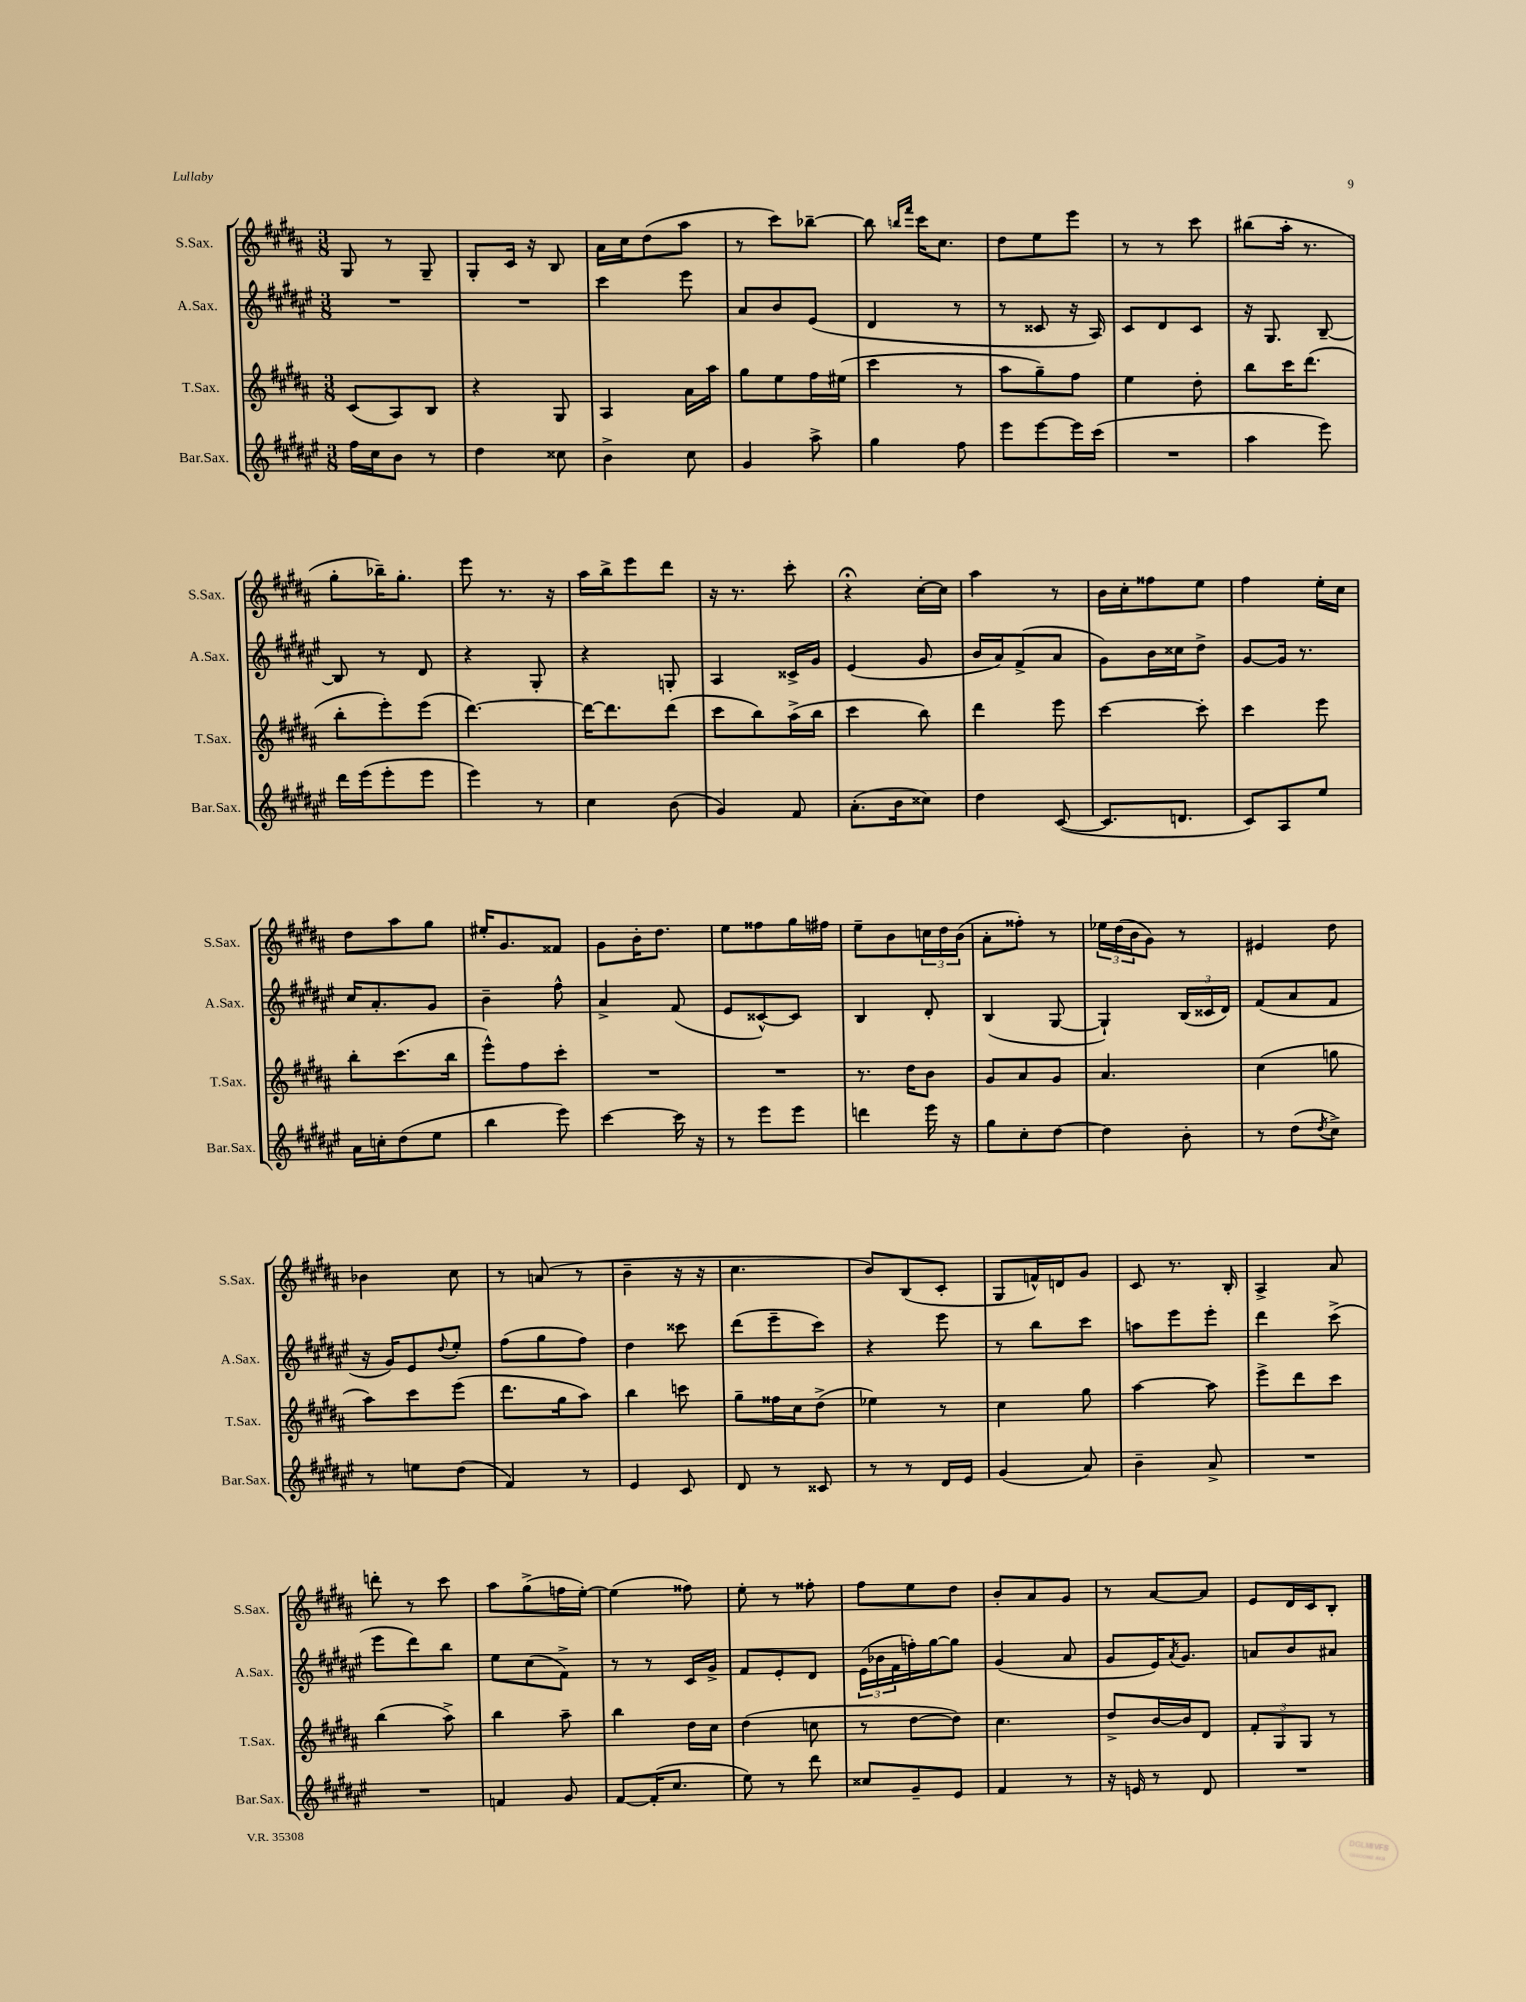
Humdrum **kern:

**kern	**kern	**kern	**kern
*staff4	*staff3	*staff2	*staff1
*clefG2	*clefG2	*clefG2	*clefG2
*k[f#c#g#d#a#e#]	*k[f#c#g#d#a#]	*k[f#c#g#d#a#e#]	*k[f#c#g#d#a#]
*M3/8	*M3/8	*M3/8	*M3/8
16ff#	(8c#	4.r	8G#
16cc#	.	.	.
8b	8A#)	.	8r
8r	8B	.	8G#~
=	=	=	=
4dd#	4r	4.r	8G#'
.	.	.	16c#
.	.	.	16r
8cc##	8G#	.	8B
=	=	=	=
4b^	4A#	4ccc#	16a#
.	.	.	16cc#
.	.	.	(8dd#
8cc#	16a#	8eee#	8aa#
.	16aa#	.	.
=	=	=	=
4g#	8gg#	8a#	8r
.	8ee	8b	8ccc#)
8aa#^	16ff#	(8e#	[8bb-~
.	(16ee#	.	.
=	=	=	=
4gg#	4ccc#	4d#	8bb-]
.	.	.	16qqbb
.	.	.	16qqfff#
.	.	.	16ccc#
.	.	.	8.cc#
8ff#	8r	8r	.
=	=	=	=
8eee#	8aa#	8r	8dd#
[8eee#	8gg#~)	8c##	8ee
16eee#]	8ff#	16r	8eee
(16ccc#	.	16A#)	.
=	=	=	=
4.r	4ee	8c#	8r
.	.	8d#	8r
.	8dd#'	8c#	8ccc#
=	=	=	=
4aa#	8bb	16r	(8bb#
.	.	8.G#	.
.	16ccc#	.	16aa#'
.	(8.ddd#	.	8.r
8eee#)	.	[8B~	.
=	=	=	=
16ddd#	8bb'	8B]	8gg#'
(16eee#	.	.	.
8eee#'	8eee')	8r	16bb-~)
.	.	.	8.gg#'
8eee#	(8eee	8d#	.
=	=	=	=
4eee#)	[4.ddd#)	4r	8eee
.	.	.	8.r
8r	.	8G#'	.
.	.	.	16r
=	=	=	=
4cc#	16ddd#_	4r	16aa#
.	8.ddd#]	.	16bb^
.	.	.	8eee
(8b	(8ddd#	8G'	8ddd#
=	=	=	=
4g#)	8ccc#	4A#	16r
.	.	.	8.r
.	8bb)	.	.
8f#	(16aa#^	16c##^	8ccc#'
.	16bb	16g#	.
=	=	=	=
(8.a#'	4ccc#	(4e#	4r;
16b	.	.	.
8cc##)	8bb)	8g#	[16cc#'
.	.	.	16cc#]
=	=	=	=
4dd#	4ddd#	16b	4aa#
.	.	16a#)	.
.	.	(8f#^	.
([8c#	8eee	8a#	8r
=	=	=	=
8.c#]	[4ccc#	8g#)	16b
.	.	.	16cc#'
.	.	16b	8ff##
8.d	.	16cc##	.
.	8ccc#']	8dd#^	8ee
=	=	=	=
8c#)	4ccc#	[8g#	4ff#
8A#	.	16g#]	.
.	.	8.r	.
8ee#	8eee	.	16ee'
.	.	.	16cc#
=	=	=	=
16a#	8bb'	16cc#	8dd#
16cc'	.	8.a#'	.
(8dd#	(8.ccc#	.	8aa#
8ee#	.	8g#	8gg#
.	16bb	.	.
=	=	=	=
4bb	8eee^^)	4b~	16ee#'
.	.	.	8.g#
.	8ff#	.	.
8eee#)	8ccc#'	8ff#^^	8f##
=	=	=	=
[4ccc#	4.r	4a#^	8g#
.	.	.	16b'
.	.	.	8.dd#
16ccc#]	.	(8f#	.
16r	.	.	.
=	=	=	=
8r	4.r	8e#	8ee
8eee#	.	[8c##^^)	8ff##
8eee#	.	8c##]	16gg#
.	.	.	16ff#
=	=	=	=
4ddd	8.r	4B	8ee~
.	.	.	8b
.	16dd#	.	.
16eee#	8b	8d#'	24cc
.	.	.	24dd#
16r	.	.	.
.	.	.	(24b
=	=	=	=
8gg#	8g#	(4B	8a#'
8cc#'	8a#	.	8ff##')
[8dd#	8g#	[8G#	8r
=	=	=	=
4dd#]	4.a#	4G#`])	24ee-
.	.	.	(24dd#
.	.	.	24b
.	.	.	8g#)
8b'	.	(24B	8r
.	.	24c##	.
.	.	24d#)	.
=	=	=	=
8r	(4cc#	(8f#	4e#
(8dd#	.	8a#	.
8qdd#	.	.	.
8cc#^)	8gg	8f#	8dd#
=	=	=	=
8r	8aa#)	16r	4b-
.	.	16g#)	.
8ee	8ccc#	8e#	.
.	.	8qqdd#	.
(8dd#	(8eee	8ee#'	8cc#
=	=	=	=
4f#)	8.ddd#	(8ff#	8r
.	.	8gg#	(8a
.	16gg#	.	.
8r	8aa#)	8ff#)	8r
=	=	=	=
4e#	4bb	4dd#	4b~
8c#	8ccc	8ccc##	16r
.	.	.	16r
=	=	=	=
8d#	8gg#~	(8ddd#	4.cc#
8r	16ff##	8eee#~	.
.	16cc#	.	.
8c##	(8dd#^	8ccc#)	.
=	=	=	=
8r	4ee-)	4r	8b)
8r	.	.	(8B
16d#	8r	8eee#	8c#'
16e#	.	.	.
=	=	=	=
(4g#	4cc#	8r	8G#
.	.	8bb	16f^^)
.	.	.	16d
8a#)	8gg#	8ccc#	8g#
=	=	=	=
4b~	[4aa#	8aa	8c#
.	.	8eee#	8.r
8a#^	8aa#]	8eee#'	.
.	.	.	16B'
=	=	=	=
4.r	8eee^	4ddd#	4A#^
.	8ddd#	.	.
.	8ccc#	(8ccc#^	8a#
=	=	=	=
4.r	(4bb	8eee#	8ddd'
.	.	8ddd#)	8r
.	8aa#^)	8bb	8ccc#
=	=	=	=
4f	4bb	8ee#	8aa#
.	.	(8cc#	(8gg#^
8g#	8aa#~	8f#^)	16ff
.	.	.	[16ee')
=	=	=	=
[8f#	4bb	8r	(4ee]
(16f#']	.	8r	.
8.cc#	.	.	.
.	16dd#	16c#	8ff##)
.	16cc#	16g#^	.
=	=	=	=
8ee#)	(4dd#	8f#	8ee'
8r	.	8e#'	8r
8ddd#	8cc	8d#	8ff##'
=	=	=	=
8cc##	8r	(24e#	8ff#
.	.	24b-	.
.	.	24f#	.
8g#~	[8dd#	16ff')	8ee
.	.	[16gg#	.
8e#	8dd#])	8gg#]	8dd#
=	=	=	=
4f#	4.cc#	(4g#	8b'
.	.	.	8a#
8r	.	8a#	8g#
=	=	=	=
16r	8dd#^	8g#	8r
16e	.	.	.
8r	[16b	16e#)	[8a#
.	.	8qa#	.
.	16b]	8.g#	.
8d#	8d#	.	8a#]
=	=	=	=
4.r	12f#'	8a	8e
.	12G#	.	.
.	.	8b	16d#
.	12G#	.	.
.	.	.	16c#
.	8r	8a#	8B'
==	==	==	==
*-	*-	*-	*-
